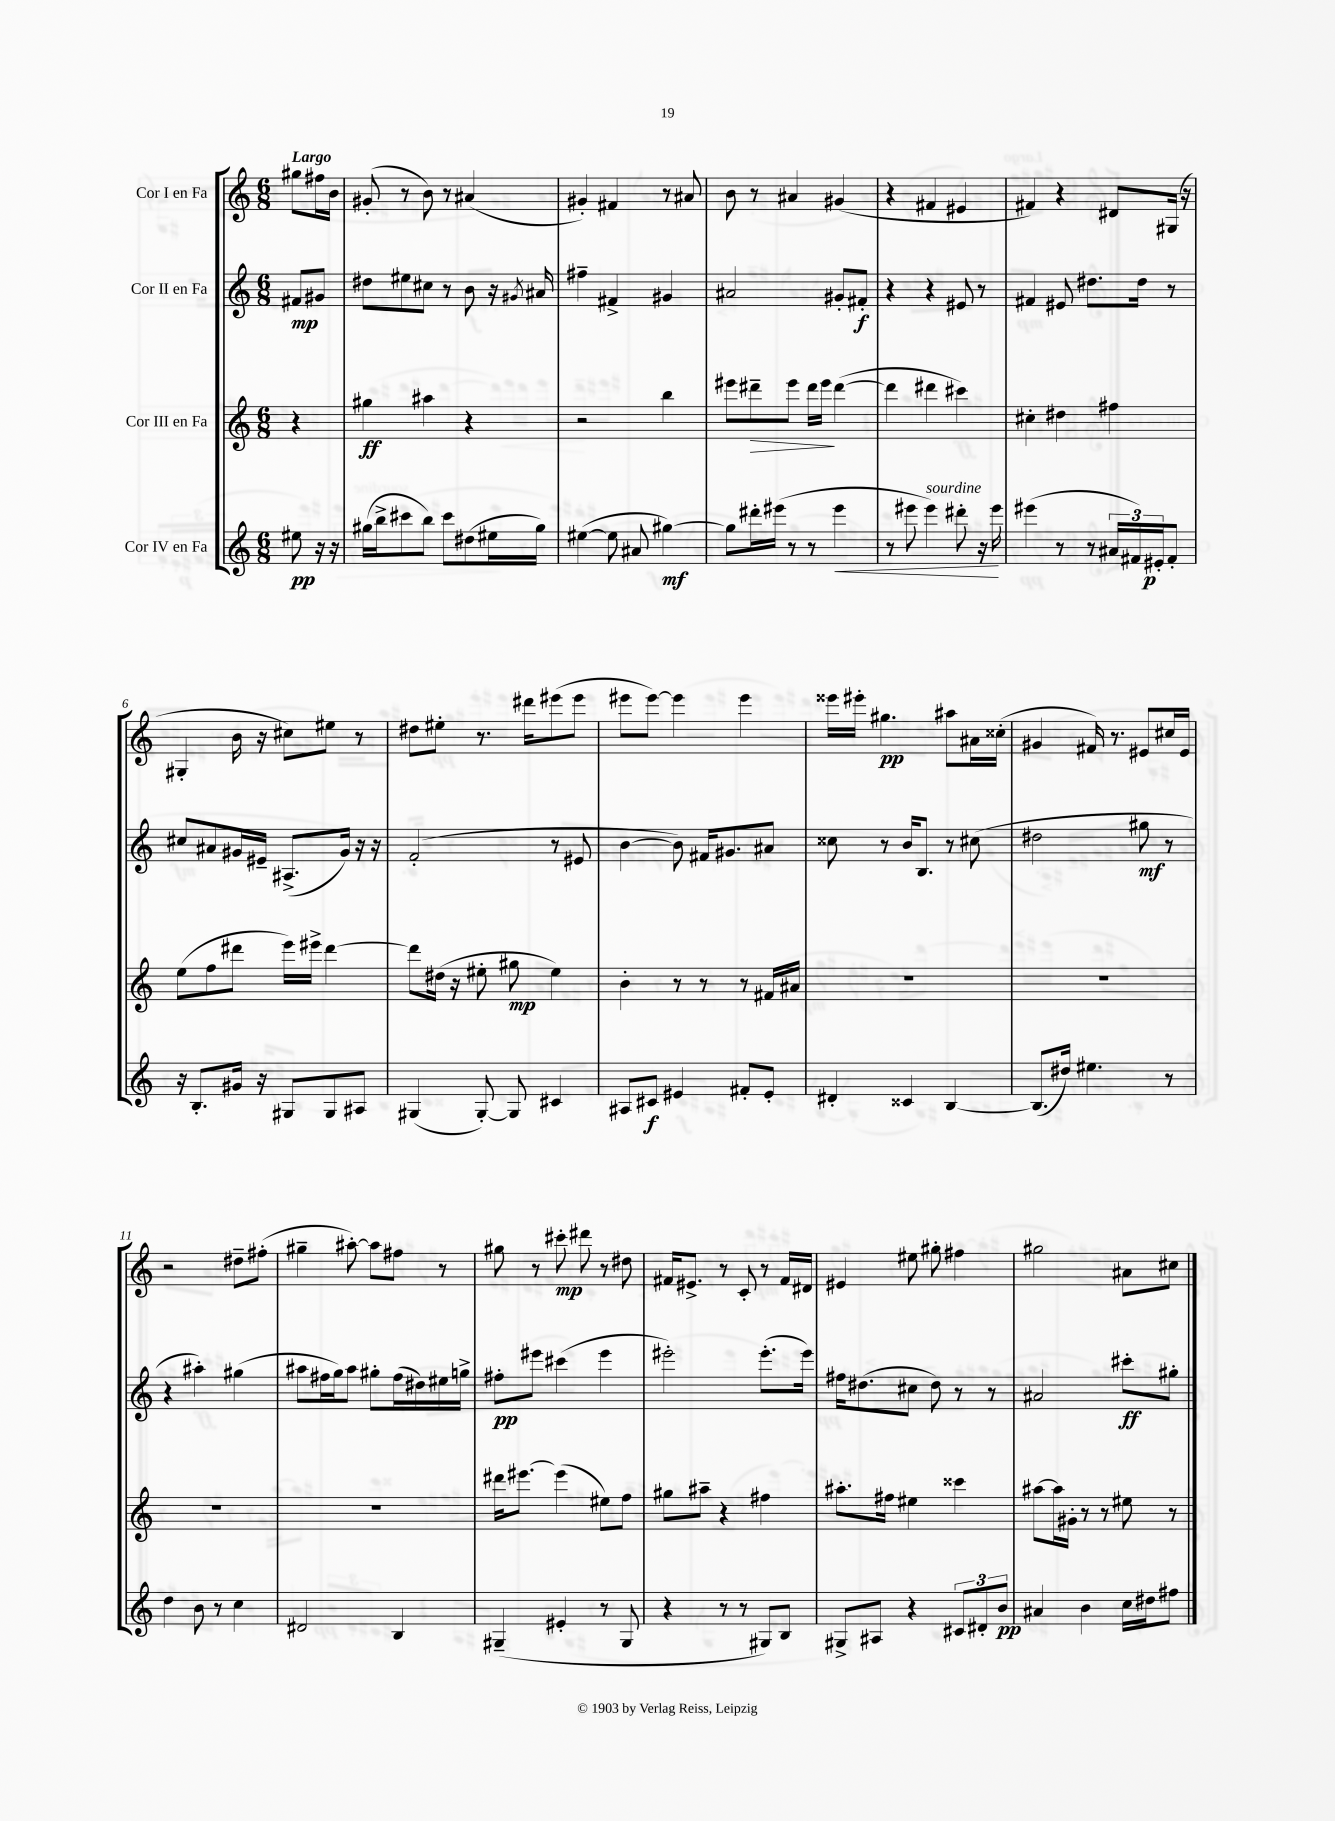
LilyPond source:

<<
\new StaffGroup <<
\new Staff = "s0" \with { instrumentName = "Cor I en Fa" } {
    \clef treble \key c \major \numericTimeSignature \time 6/8 \partial 4 \tempo "Largo"
    gis''8 fis''16 b'16 |
    gis'8-.( r8 b'8) r8 ais'4( |
    gis'4-.) fis'4 r8 ais'8 |
    b'8 r8 ais'4 gis'4( |
    r4 fis'4 eis'4 |
    fis'4) r4 dis'8 gis16( r16 |
    gis4-. b'16 r16 cis''8) eis''8 r8 |
    dis''8 eis''8-. r8. dis'''16 eis'''8( eis'''8 |
    eis'''8 eis'''8~) eis'''4 eis'''4 |
    eisis'''16 eis'''16-. gis''4.\pp ais''8 ais'16 cisis''16-.( |
    gis'4 fis'16) r8. eis'8 cis''16 eis'16 |
    r2 dis''8-- fis''8-.( |
    gis''4-- ais''8~-.) ais''8 fis''8 r8 |
    gis''8 r8 cis'''8-.\mp dis'''8 r8 dis''8 |
    fis'16 eis'8.-> r8 c'8-. r8 fis'16 dis'16 |
    eis'4 eis''8 gis''8-. fis''4 |
    gis''2 ais'8 cis''8 \bar "|." |
}
\new Staff = "s1" \with { instrumentName = "Cor II en Fa" } {
    \clef treble \key c \major \numericTimeSignature \time 6/8 \partial 4
    fis'8\mp gis'8 |
    dis''8 eis''8 cis''8 r8 b'8 r16 \acciaccatura { gis'8 } ais'16 |
    fis''4-- fis'4-> gis'4 |
    ais'2 gis'8-. fis'8-.\f |
    r4 r4 eis'8 r8 |
    fis'4 eis'8 dis''8. dis''16 r8 |
    cis''8 ais'8 gis'16 eis'16-- ais8.->( gis'16) r16 r16 |
    f'2-.( r8 eis'8 |
    b'4~ b'8) fis'16 gis'8. ais'8 |
    cisis''8 r8 b'16 b8. r8 cis''8( |
    dis''2 gis''8\mf r8 |
    r4 ais''4-.) gis''4( |
    ais''8 fis''16 g''16) ais''8 gis''8-. fis''16( dis''16) eis''16 g''16-> |
    fis''8-.\pp eis'''8 cis'''4( eis'''4 |
    eis'''2-.) eis'''8.-.( eis'''16) |
    fis''16 dis''8.( cis''8 dis''8) r8 r8 |
    ais'2 cis'''8-.\ff gis''8-. \bar "|." |
}
\new Staff = "s2" \with { instrumentName = "Cor III en Fa" } {
    \clef treble \key c \major \numericTimeSignature \time 6/8 \partial 4
    r4 |
    gis''4\ff ais''4 r4 |
    r2 b''4 |
    eis'''8 dis'''8--\> eis'''8 dis'''16 eis'''16\! dis'''4~( |
    dis'''4 dis'''4 cis'''4) |
    cis''4-. dis''4 fis''4 |
    e''8( f''8 dis'''8 e'''16) eis'''16-> dis'''4~ |
    dis'''8 dis''16( r16 eis''8-. gis''8\mp eis''4) |
    b'4-. r8 r8 r8 fis'16 ais'16 |
    R2. |
    R2. |
    R2. |
    R2. |
    dis'''16 eis'''8.~ eis'''4( eis''8) f''8 |
    gis''8 ais''8-- r4 fis''4 |
    ais''8.-. fis''16 eis''4 cisis'''4 |
    ais''8~ ais''16 gis'16-. r8 r8 eis''8 r8 \bar "|." |
}
\new Staff = "s3" \with { instrumentName = "Cor IV en Fa" } {
    \clef treble \key c \major \numericTimeSignature \time 6/8 \partial 4
    eis''8\pp r16 r16 |
    gis''16( b''16-> cis'''8 b''8) cis'''8 dis''8( eis''16 gis''16) |
    eis''4~( eis''8 ais'8 gis''4~\mf) |
    gis''8 dis'''16-. eis'''16( r8 r8 eis'''4\< |
    r8 eis'''8 eis'''4^\markup { \italic "sourdine" }) dis'''8-. r16 eis'''16\! |
    eis'''4( r8 r8 \tuplet 3/2 { ais'16 fis'16) eis'16-.\p } fis'8-. |
    r16 b8.-. gis'16 r16 gis8 gis8 ais8 |
    gis4( gis8~-.) gis8 cis'4 |
    ais8 cis'8\f eis'4 fis'8-. eis'8-. |
    dis'4-. cisis'4 b4~ |
    b8.( dis''16) eis''4. r8 |
    d''4 b'8 r8 c''4 |
    dis'2 b4 |
    gis4--( eis'4-. r8 gis8 |
    r4 r8 r8 gis8) b8 |
    gis8-> ais8 r4 \tuplet 3/2 { cis'8 dis'8-. b'8\pp } |
    ais'4 b'4 c''16 dis''16 fis''8 \bar "|." |
}
>>
>>
